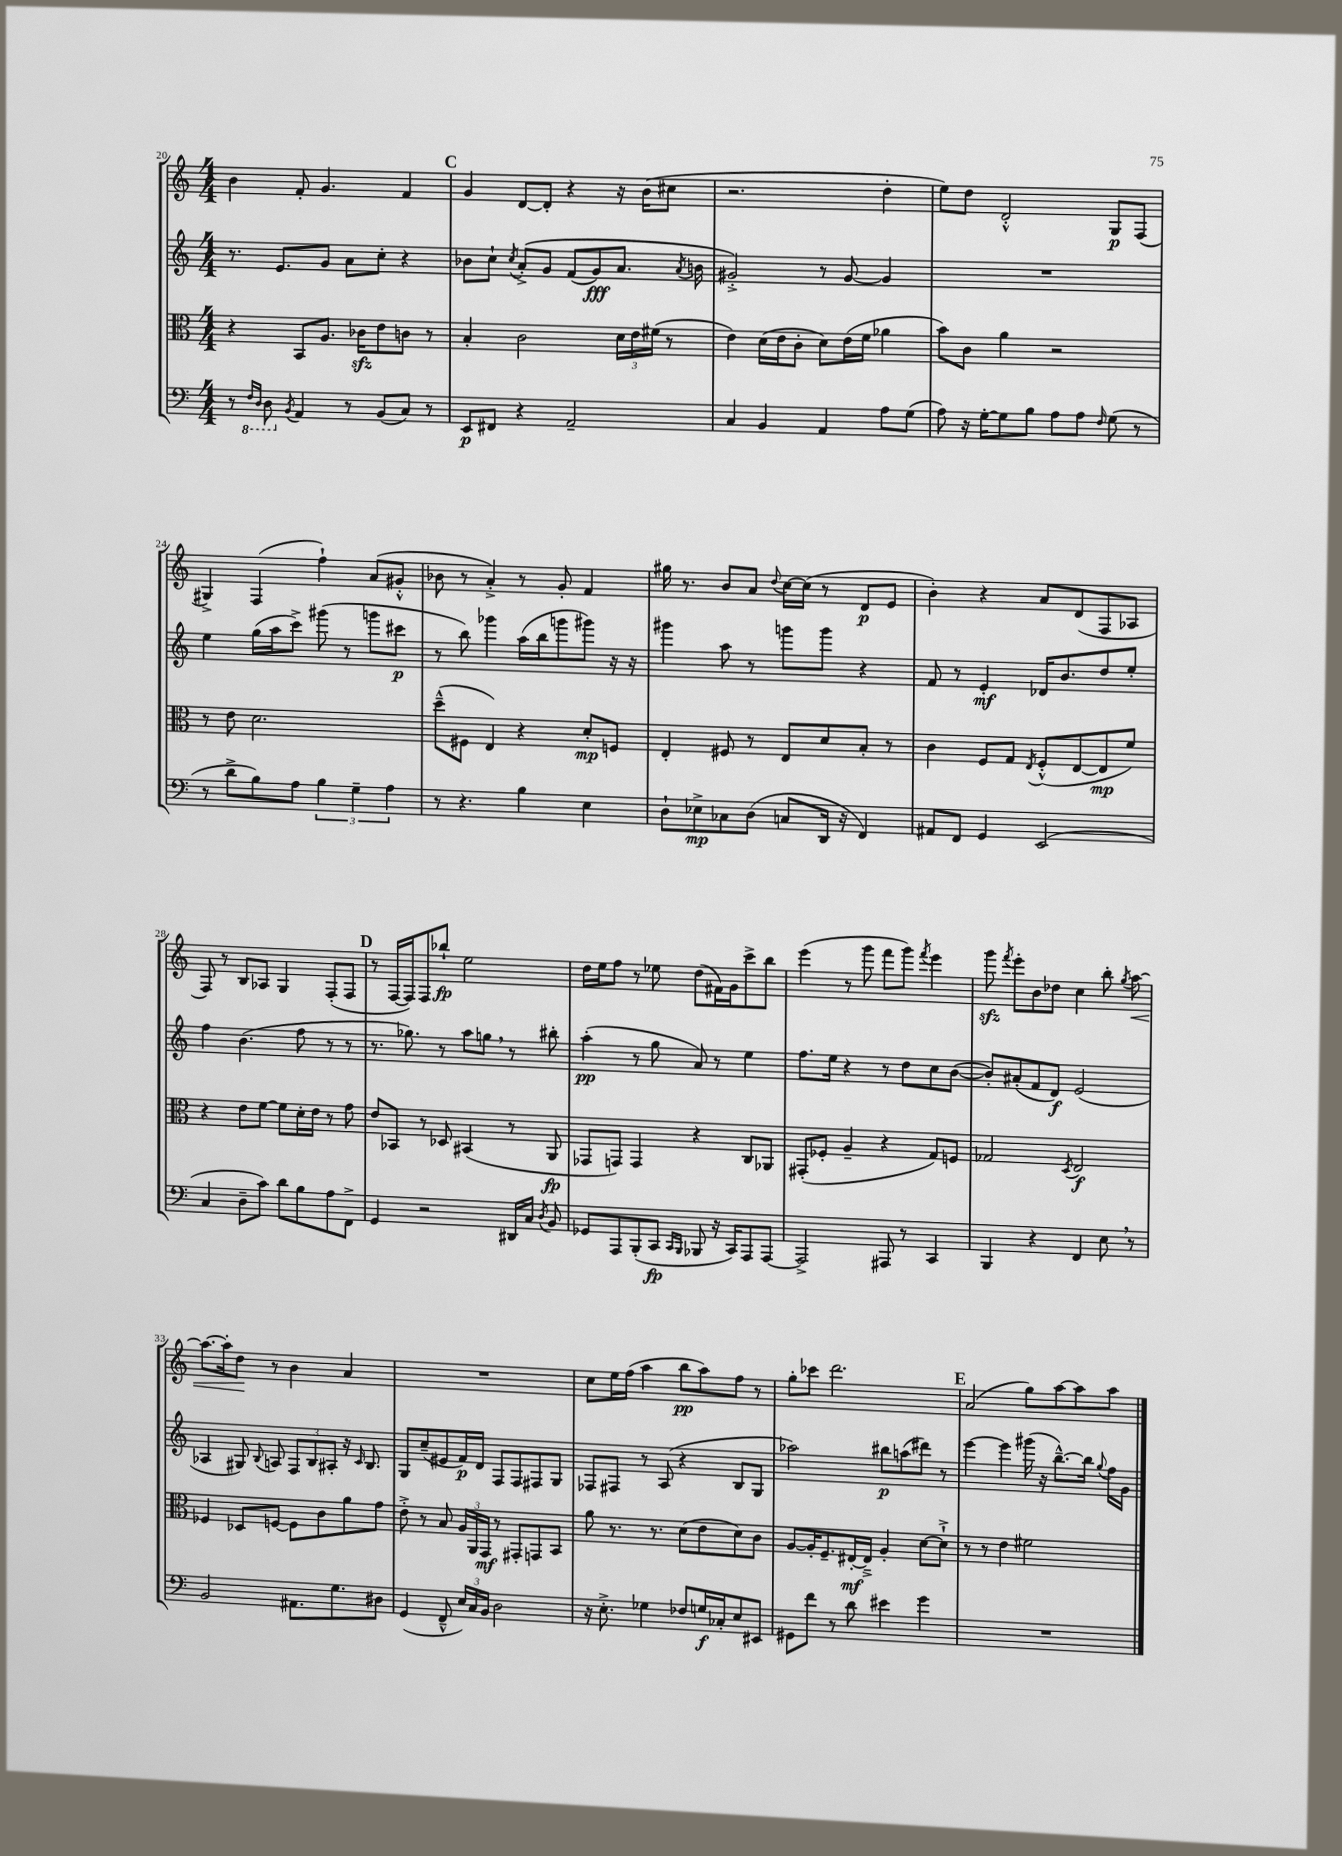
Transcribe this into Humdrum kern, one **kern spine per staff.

**kern	**kern	**kern	**kern
*staff4	*staff3	*staff2	*staff1
*clefF4	*clefC3	*clefG2	*clefG2
*k[]	*k[]	*k[]	*k[]
*M4/4	*M4/4	*M4/4	*M4/4
8r	4r	8.r	4b
16qqFF	.	.	.
16qqDD	.	.	.
8DD	.	.	.
.	.	8.e	.
8qBB	.	.	.
4AA	8BB	.	8f'
.	8.A	8g	4.g
8r	.	8a	.
.	16c-	.	.
(8BB	8e	8cc'	.
8C)	8c	4r	4f
8r	8r	.	.
=	=	=	=
8EE	4B'	8b-	4g
8FF#	.	8cc`	.
.	.	8qcc	.
4r	2c	&(8a'^	[8d
.	.	8g	8d']
2AA~	.	(8f	4r
.	.	8g)	.
.	24d	8.a	16r
.	24e	.	.
.	.	.	(16b
.	(24f#	.	.
.	8r	.	8cc#
.	.	8qa	.
.	.	16b	.
=	=	=	=
4C	4e)	2g#'^&)	2.r
4BB	(16d	.	.
.	16e	.	.
.	8c'	.	.
4AA	8d)	8r	.
.	(16e	[8g#	.
.	16f	.	.
8A	4a-	4g#]	4dd'
(8G	.	.	.
=	=	=	=
8A)	8b)	1r	8ee)
16r	8c	.	8dd
[16G'	.	.	.
8G]	4a	.	2d'^^
8B	.	.	.
8A	2r	.	.
8A	.	.	.
16qqF	.	.	.
(8G	.	.	8G
8r	.	.	(8F
=	=	=	=
8r	8r	4ee	4G#^)
8d^	8e	.	.
8B)	2.d	(16gg	(4F
.	.	16aa	.
8A	.	8ccc^)	.
6B	.	(8ggg#	4ff`)
.	.	8r	.
6G~	.	.	.
.	.	8ggg	(8a
6A	.	.	.
.	.	8ccc#	8g#'^^
=	=	=	=
8r	(8dd~^^	8r	8b-
4.r	8F#	8bb)	8r
.	4E)	4ggg-	4a'^)
4B	4r	(16aa	8r
.	.	16bb	.
.	.	8ggg	8g'
4E	8d'	8ggg#)	4f
.	8F	16r	.
.	.	16r	.
=	=	=	=
8D`	4E'	4ggg#	16gg#
.	.	.	8.r
8E-^	.	.	.
8C-	8F#	8aa	8b
(8D	8r	8r	8a
.	.	.	8qqdd
8C	8E	8ggg	[16cc
.	.	.	(16cc]
16DD	8d	8ggg	8r
16r	.	.	.
4FF)	8B'	4r	8d
.	8r	.	8e
=	=	=	=
8AA#	4c	8f	4b')
8FF	.	8r	.
4GG	8F	4e'	4r
.	8G	.	.
.	8qE	.	.
(2EE	(8F'^^	16d-	8a
.	.	8.b	.
.	[8E	.	(8d
.	8E]	8dd	8F
.	8f)	8ee'	8A-
=	=	=	=
4C	4r	4ff	8F)
.	.	.	8r
8D~	8e	(4.b	8B
8c)	[8f	.	8A-
8d	8f]	.	4G
8B	16d'	8ff	.
.	16e	.	.
8A	8r	8r	(8F'
8FF^	8g	8r	8F
=	=	=	=
4GG	8e	8.r	8r
.	8BB-	.	[16F
.	.	8.gg-)	16F])
2r	8r	.	8F
.	8D-	8r	8bb-`
.	(4BB#	8aa	2ee
.	.	8gg	.
16DD#	8r	8r	.
16C	.	.	.
8qD	.	.	.
8BB	8AA	8bb#'	.
=	=	=	=
8GG-	8GG-	(4aa'	16dd
.	.	.	16ee
8AAA	8GG)	.	8ff
(8BBB'	4GG	8r	8r
8CC	.	8gg	8ee-
16qqCC	.	.	.
16qqBBB	.	.	.
8BBB-	4r	8a)	(8dd
16r	.	8r	16f#)
16CC)	.	.	16g
8AAA	8C	4ee	8ccc^
[8AAA	8AA-	.	8bb
=	=	=	=
2AAA^]	(8GG#'	8.ff	(4eee
.	8F-'	.	.
.	.	16ee	.
.	4A~	4r	8r
.	.	.	8ggg
8AAA#	4r	8r	8fff
8r	.	8dd	8ggg)
.	.	.	8qfff
4CC	8G)	8cc	4eee
.	8F	([8b	.
=	=	=	=
4BBB	2G-	8b'])	8ggg
.	.	.	8qfff
.	.	(8a#'	8eee'
4r	.	8f	8b
.	.	8d)	8dd-
.	8qD	.	.
4FF	2E	(2e	4cc
8E	.	.	8bb'
.	.	.	8qgg
8r	.	.	[8aa
=	=	=	=
2BB	4F-	4A-	8.aa_
.	.	.	16aa']
.	8D-	8G#)	8dd
.	.	8qqB	.
.	[8F	8A	8r
8.AA#	8F]	12F	4b
.	.	12B	.
.	8c	.	.
.	.	12A#'	.
8.G	.	.	.
.	8a	16r	4a
.	.	16qqc	.
.	.	8.B	.
8D#	8g	.	.
=	=	=	=
(4GG	8e'^	8G	1r
.	8r	(8cc~	.
8FF~^^	8B	8e#	.
24E)	24A	16f)	.
24C	24AA	.	.
.	.	16d	.
24BB	24GG	.	.
2D	8r	8F	.
.	8GG#'	8F	.
.	8GG	8F#	.
.	8BB	8G	.
=	=	=	=
16r	8a	8F-	8cc
8.E'^	.	.	.
.	8.r	8F#	16ee
.	.	.	(16ff
4G-	.	8r	4aa
.	8.r	.	.
.	.	(8A	.
8F-	(8d	4r	8bb
16G	8e	.	8aa)
16C-'	.	.	.
8E	8d)	8B	8ff
8EE#	8c	8G	8r
=	=	=	=
8GG#	[8A	2aa-)	8gg'
8f	16A']	.	8ccc-
.	8.F~	.	.
8r	.	.	2.ddd
8d	[16E#'	.	.
.	16E#~^]	.	.
4e#	4A'	8bb#	.
.	.	(8aa	.
4g	[8d	8ddd#)	.
.	8d`^]	8r	.
=	=	=	=
1r	8r	[4eee	(2a
.	8r	.	.
.	4e	4eee]	.
.	2f#	(16ggg#	8gg)
.	.	16r	.
.	.	[8.bb~^^)	[8aa
.	.	.	8aa]
.	.	16bb]	.
.	.	8qqgg	.
.	.	16ff	8aa
.	.	16g	.
==	==	==	==
*-	*-	*-	*-
